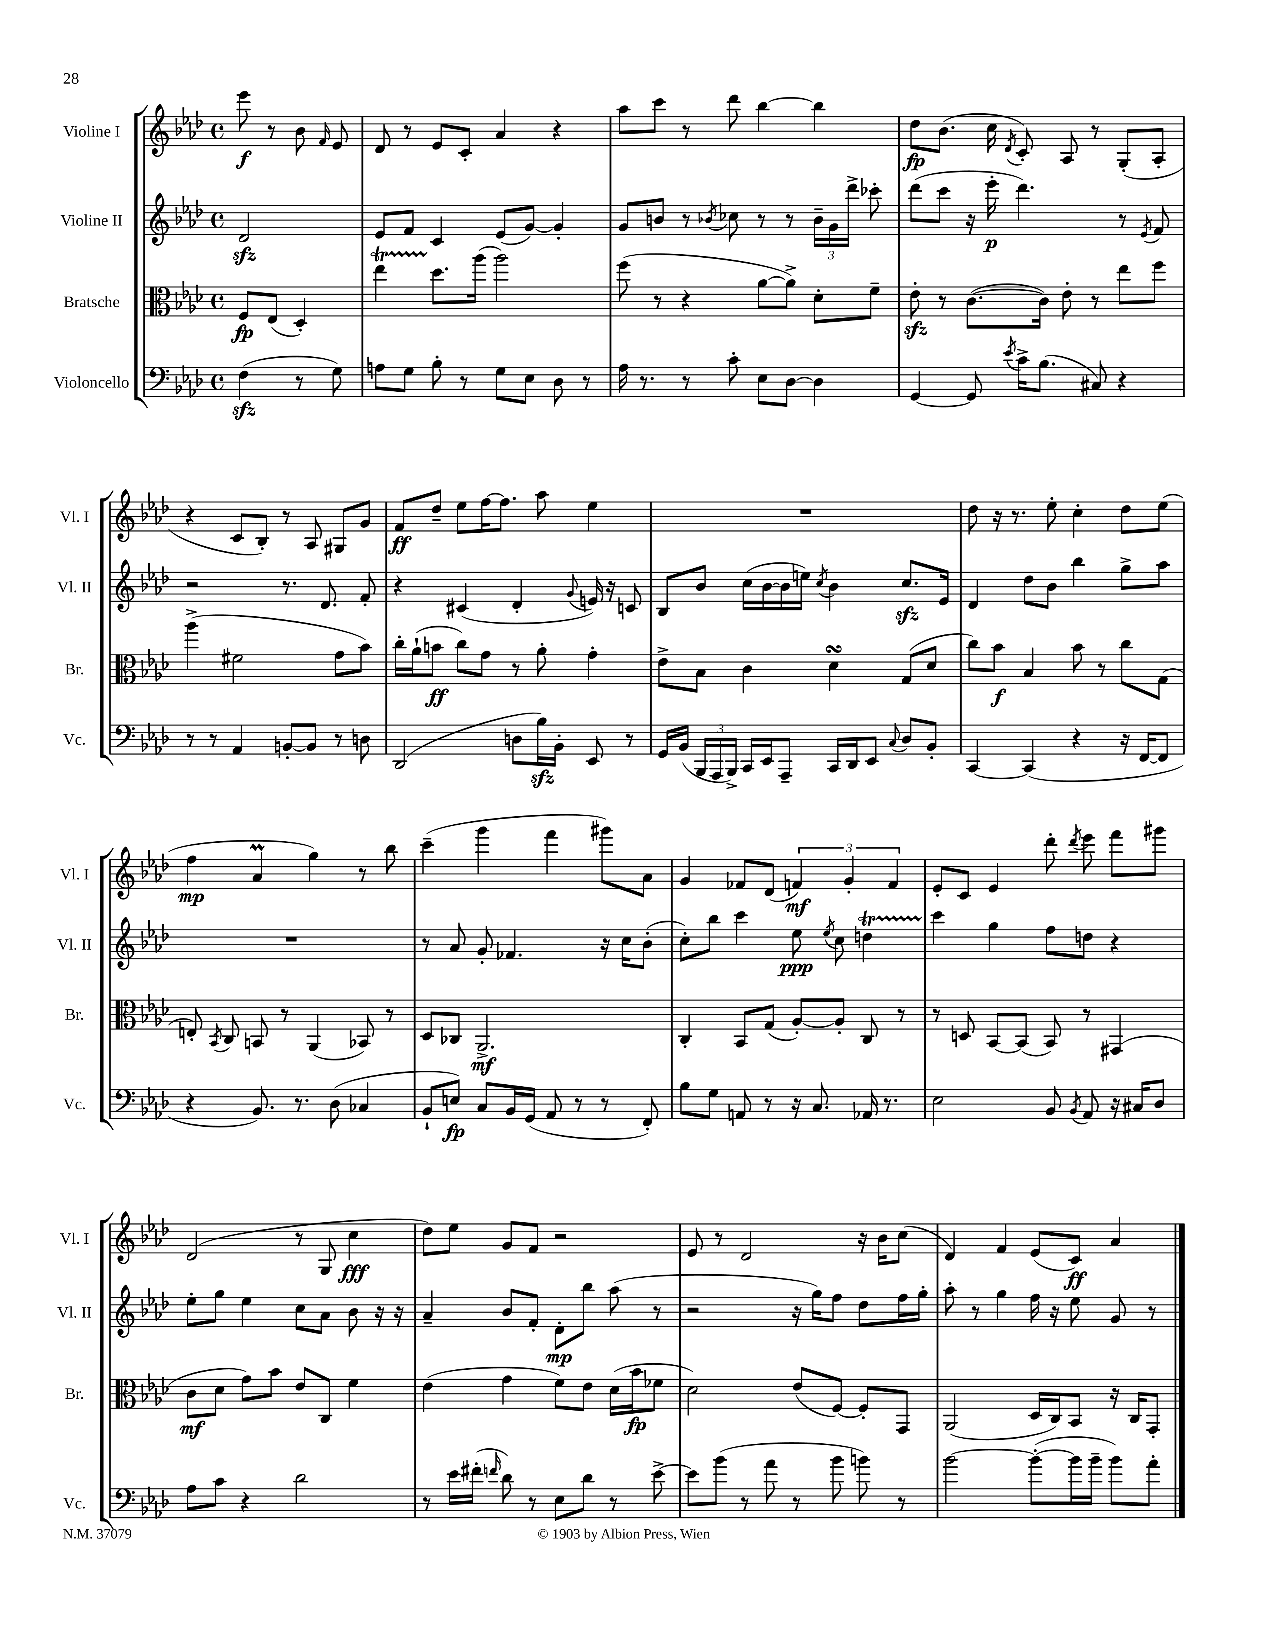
<<
\new StaffGroup <<
\new Staff = "s0" \with { instrumentName = "Violine I" shortInstrumentName = "Vl. I" } {
    \clef treble \key aes \major \defaultTimeSignature \time 4/4 \partial 2
    \autoBeamOff ees'''8\f r8 bes'8 \grace { f'16 } ees'8 |
    des'8 r8 ees'8[ c'8]-. aes'4 r4 |
    aes''8[ c'''8] r8 des'''8 bes''4~ bes''4 |
    des''8[\fp bes'8.]( c''16 \acciaccatura { des'8 } c'8-.) aes8 r8 g8[-.( aes8]-. |
    r4 c'8[ bes8]-.) r8 aes8 gis8[ g'8] |
    f'8[\ff des''8]-- ees''8[ f''16~ f''8.] aes''8 ees''4 |
    R1 |
    des''8 r16 r8. ees''8-. c''4-. des''8[ ees''8]( |
    f''4\mp aes'4\prall g''4) r8 bes''8 |
    c'''4--( g'''4 f'''4 gis'''8[) aes'8] |
    g'4 fes'8[ des'8]( \tuplet 3/2 { f'4\mf) g'4-. f'4 } |
    ees'8[-. c'8] ees'4 des'''8-. \acciaccatura { des'''8 } ees'''8 f'''8[ gis'''8] |
    des'2( r8 g8 c''4\fff |
    des''8[) ees''8] g'8[ f'8] r2 |
    ees'8 r8 des'2 r16 bes'16[ c''8]( |
    des'4) f'4 ees'8[( c'8]\ff) aes'4 \bar "|." |
}
\new Staff = "s1" \with { instrumentName = "Violine II" shortInstrumentName = "Vl. II" } {
    \clef treble \key aes \major \defaultTimeSignature \time 4/4 \partial 2
    \autoBeamOff des'2\sfz |
    ees'8[ f'8] c'4 ees'8[( g'8]~) g'4-. |
    g'8[ b'8] r8 \acciaccatura { bes'8 } ces''8 r8 r8 \tuplet 3/2 { bes'16[-- g'16 des'''16]-> } ces'''8-. |
    des'''8[( c'''8] r16 ees'''16-.\p des'''4.) r8 \acciaccatura { ees'8 } f'8 |
    r2 r8. des'8. f'8-. |
    r4 cis'4( des'4-. \appoggiatura { g'8 } e'16) r16 c'8 |
    bes8[ bes'8] c''16[( bes'16~ bes'16 e''16]) \acciaccatura { c''8 } bes'4 c''8.[\sfz ees'16] |
    des'4 des''8[ bes'8] bes''4 g''8[-> aes''8] |
    R1 |
    r8 aes'8 g'8-. fes'4. r16 c''16[ bes'8]-.( |
    c''8[-.) bes''8] c'''4 ees''8\ppp \acciaccatura { ees''8 } c''8 d''4\startTrillSpan |
    c'''4\stopTrillSpan g''4 f''8[ d''8] r4 |
    ees''8[-. g''8] ees''4 c''8[ aes'8] bes'8 r16 r16 |
    aes'4-- bes'8[ f'8]-. des'8[-.\mp bes''8] aes''8( r8 |
    r2 r16 g''16[) f''8] des''8[ f''16 g''16]-. |
    aes''8-. r8 g''4 f''16 r16 ees''8 g'8 r8 \bar "|." |
}
\new Staff = "s2" \with { instrumentName = "Bratsche" shortInstrumentName = "Br." } {
    \clef alto \key aes \major \defaultTimeSignature \time 4/4 \partial 2
    \autoBeamOff f8[\fp ees8]( des4-.) |
    ees''4\startTrillSpan des''8.[\stopTrillSpan aes''16]( aes''2) |
    f''8( r8 r4 aes'8[~ aes'8]->) des'8[-. f'8]-- |
    ees'8-.\sfz r8 c'8.[~( c'16]) ees'8-. r8 ees''8[ f''8] |
    aes''4->( fis'2 g'8[ bes'8]) |
    c''16[-. aes'16-!( b'8]\ff c''8[) g'8] r8 aes'8-. g'4-. |
    ees'8[-> bes8] c'4 des'4\turn g8[( des'8] |
    c''8[) bes'8]\f bes4 bes'8 r8 c''8[ g8]( |
    e8-.) \acciaccatura { bes,8 } c8 b,8 r8 aes,4( bes,8) r8 |
    des8[ ces8] aes,2.->\mf |
    c4-. bes,8[ g8]( aes8[~-.) aes8]-. c8 r8 |
    r8 d8 bes,8[~ bes,8]( bes,8) r8 gis,4( |
    c'8[\mf des'8] g'8[) bes'8] ees'8[ c8] f'4 |
    ees'4( g'4 f'8[) ees'8] des'16[( bes'16\fp fes'8] |
    des'2) ees'8[( f8]~) f8[-. g,8] |
    aes,2( des16[ c16) bes,8] r16 c16[ g,8]-. \bar "|." |
}
\new Staff = "s3" \with { instrumentName = "Violoncello" shortInstrumentName = "Vc." } {
    \clef bass \key aes \major \defaultTimeSignature \time 4/4 \partial 2
    \autoBeamOff f4\sfz( r8 g8) |
    a8[ g8] bes8-. r8 g8[ ees8] des8 r8 |
    aes16 r8. r8 c'8-. ees8[ des8]~ des4 |
    g,4~ g,8 \acciaccatura { ees'8 } c'16[-> bes8.]( cis8) r4 |
    r8 r8 aes,4 b,8[~-. b,8] r8 d8 |
    des,2( d8[ bes16\sfz) bes,16]-. ees,8 r8 |
    g,16[ bes,16]( \tuplet 3/2 { bes,,16[ aes,,16 bes,,16]->) } c,16[ ees,16 aes,,8]-- c,16[ des,16 ees,8] \appoggiatura { c8 } des8[ bes,8]-. |
    c,4~ c,4( r4 r16 f,16[~ f,8] |
    r4 bes,8.) r8. des8( ces4 |
    bes,8[-! e8]\fp) c8[ bes,16 g,16]( aes,8 r8 r8 f,8-.) |
    bes8[ g8] a,8 r8 r16 c8. aes,16 r8. |
    ees2 bes,8 \acciaccatura { bes,8 } aes,8 r16 cis16[ des8] |
    aes8[ c'8] r4 des'2 |
    r8 ees'16[ fis'16]-.( \grace { f'16 } des'8) r8 ees8[ des'8] r8 ees'8~-> |
    ees'8[ bes'8]( r8 aes'8 r8 bes'8 b'8) r8 |
    bes'2~ bes'8[~-.( bes'16 bes'16]-- bes'8[) aes'8]-. \bar "|." |
}
>>
>>
\layout { \context { \Score \remove "Bar_number_engraver" } }
